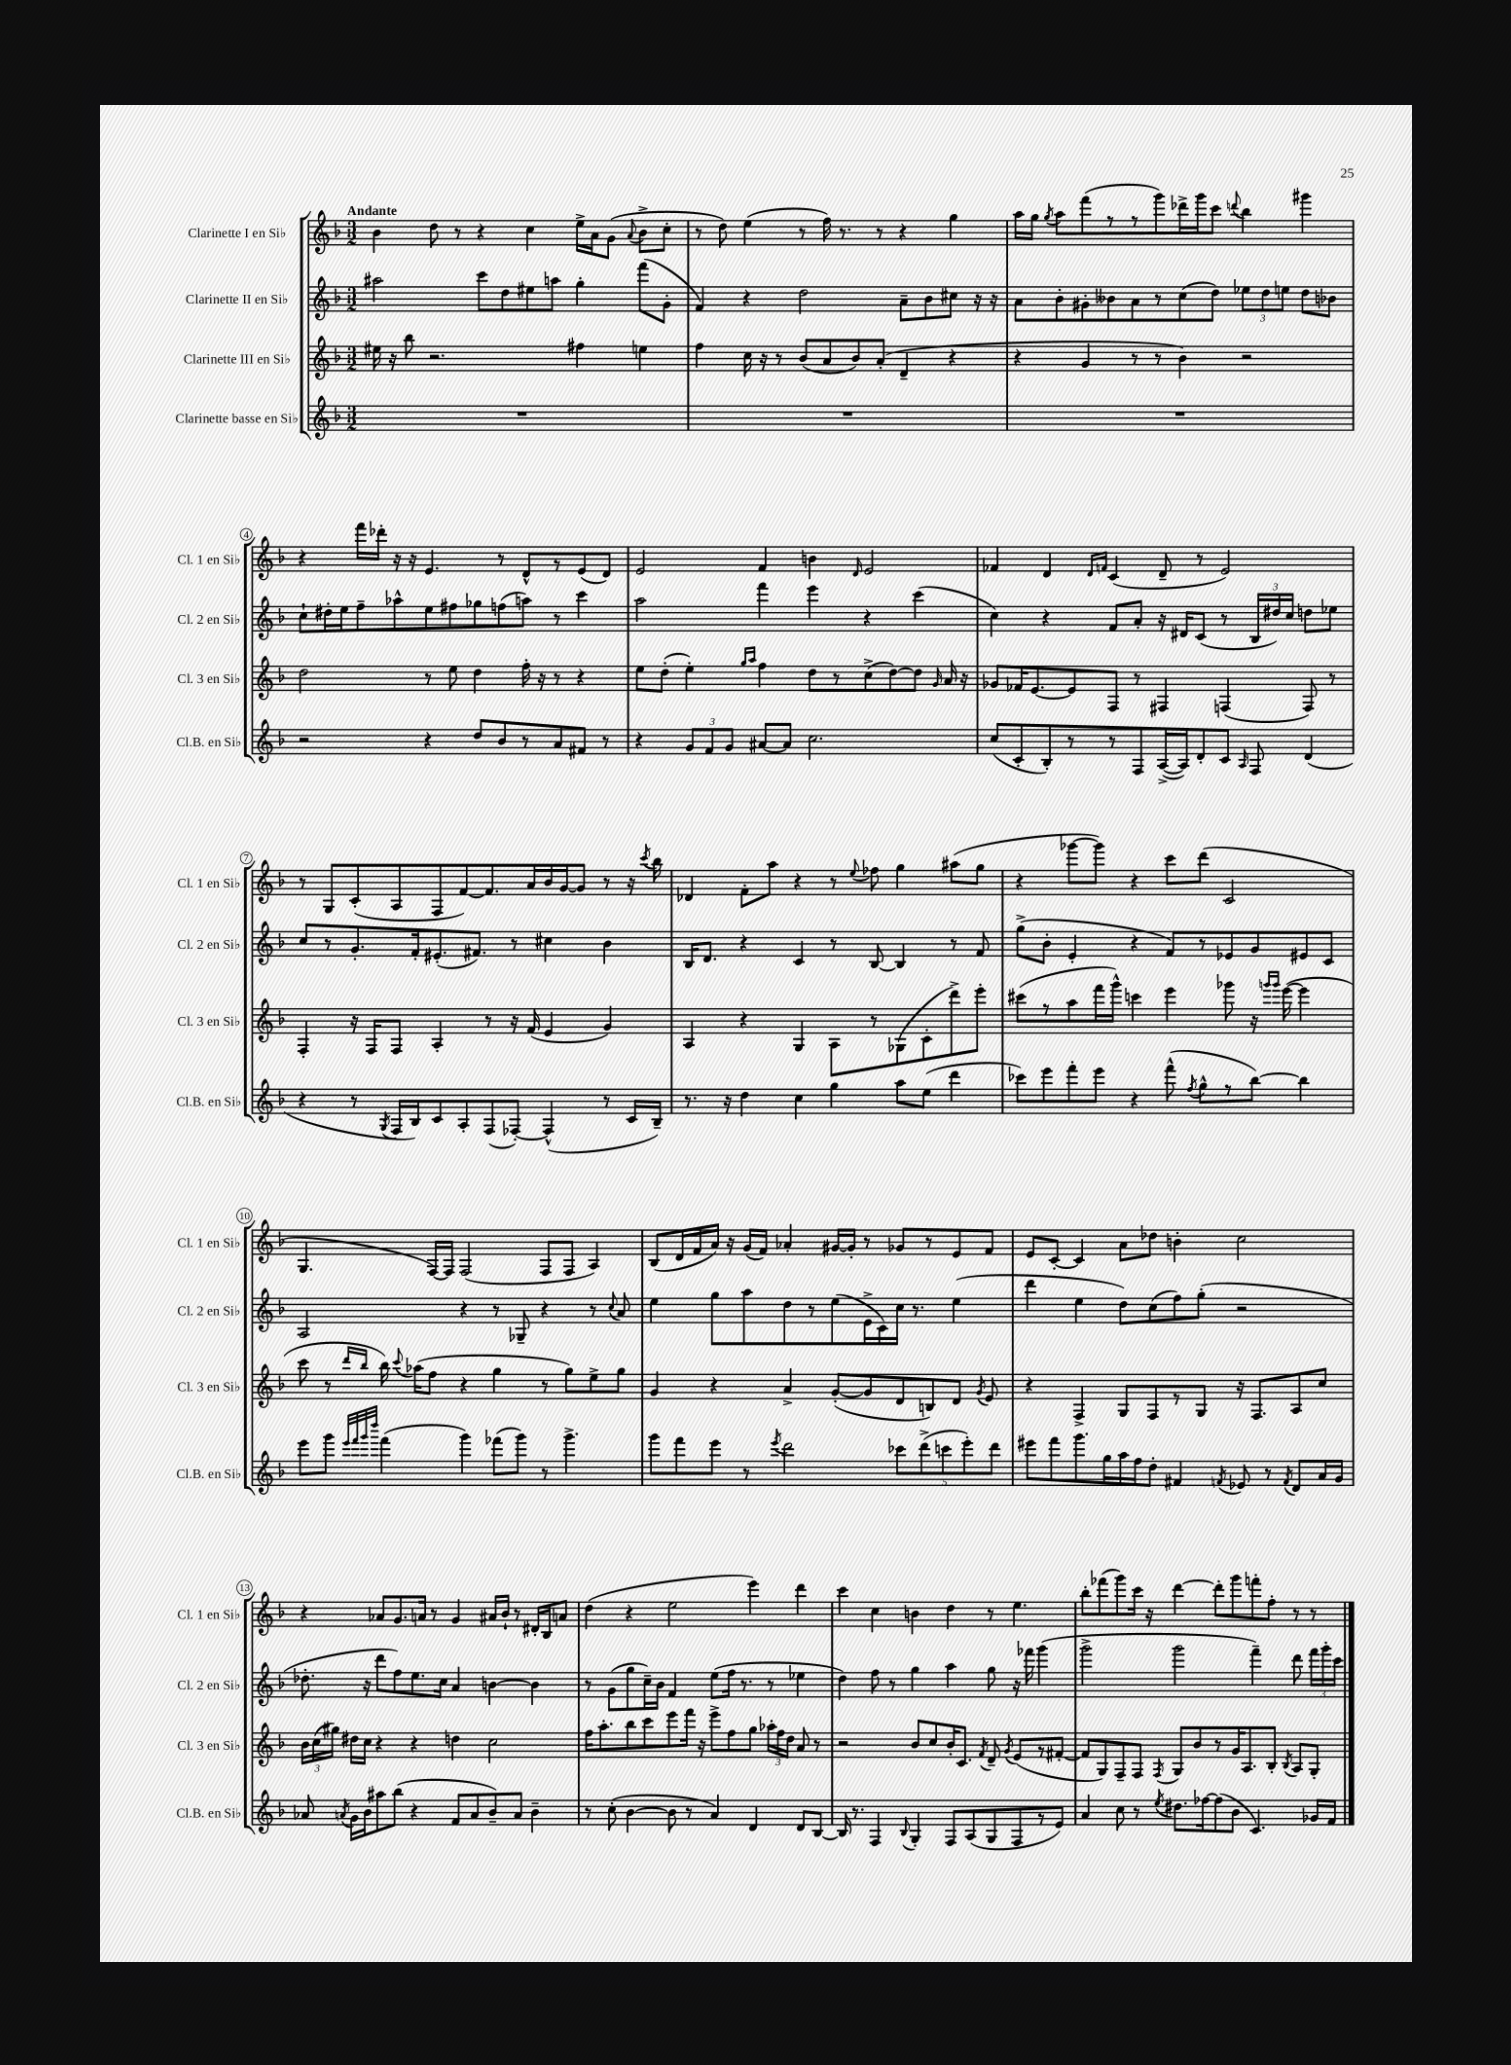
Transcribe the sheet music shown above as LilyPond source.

<<
\new StaffGroup <<
\new Staff = "s0" \with { instrumentName = "Clarinette I en Sib" shortInstrumentName = "Cl. 1 en Sib" } {
    \clef treble \key f \major \numericTimeSignature \time 3/2 \tempo "Andante"
    \autoBeamOff bes'4 d''8 r8 r4 c''4 e''16[-> a'16 g'8]( \appoggiatura { a'8 } bes'8[-> c''8]-. |
    r8 d''8) e''4( r8 f''16) r8. r8 r4 g''4 |
    a''16[ g''16] \acciaccatura { g''8 } a''8[ f'''8( r8 r8 g'''8) des'''16-> g'''16 c'''8] \appoggiatura { d'''8 } bes''4 gis'''4 |
    r4 f'''16[ des'''16]-. r16 r16 e'4. r8 d'8[-^ r8 e'8( d'8]) |
    e'2 f'4 b'4 \grace { d'16 } e'2 |
    fes'4 d'4 \grace { d'16[ f'16] } c'4( d'8-- r8 e'2) |
    r8 g8[ c'8-.( a8 f8 f'8~) f'8. a'16 bes'16 g'16~ g'8] r8 r16 \acciaccatura { c'''8 } bes''16 |
    des'4 f'8[-. a''8] r4 r8 \appoggiatura { e''8 } fes''8 g''4 ais''8[( g''8] |
    r4 ges'''8[~ ges'''8]) r4 c'''8[ d'''8]( c'2 |
    g4. f16[~) f16] f2( f8[ f8] a4) |
    bes8[( d'16 f'16 a'16]) r16 g'16[( f'16]) aes'4-. gis'16[~ gis'16]-. r8 ges'8[ r8 e'8 f'8] |
    e'8[ c'8]~-. c'4 a'8[ des''8] b'4-. c''2 |
    r4 aes'8[ g'8. a'16] r8 g'4 ais'16[ bes'16]-! r8 dis'16[-. bes16 a'8] |
    d''4( r4 e''2 e'''4) d'''4 |
    c'''4 c''4 b'4 d''4 r8 e''4. |
    bes''8[-. fes'''8( g'''8) c'''16] r16 d'''4~ d'''8[-. g'''8 f'''8-. f''8]-. r8 r8 \bar "|." |
}
\new Staff = "s1" \with { instrumentName = "Clarinette II en Sib" shortInstrumentName = "Cl. 2 en Sib" } {
    \clef treble \key f \major \numericTimeSignature \time 3/2
    \autoBeamOff ais''2 c'''8[ d''8 eis''8 a''8] g''4-. f'''8[( g'8]-. |
    f'4) r4 d''2 a'8[-- bes'8 cis''8] r16 r16 |
    a'8[ bes'8-. gis'8-. beses'8 a'8 r8 c''8( d''8]) \tuplet 3/2 { ees''8[ d''8 e''8] } d''8[ bes'8] |
    c''8[-! dis''16-. e''16 f''8-- aes''8-^ e''8 fis''8 ges''8 f''8( a''8]) r8 c'''4 |
    a''2 f'''4 e'''4 r4 c'''4( |
    c''4) r4 f'8[ a'8]-. r16 dis'16[ c'8]( r8 \tuplet 3/2 { bes16[ dis''16) c''16] } d''8[ ees''8] |
    c''8[ r8 g'8.-. f'16-. eis'8.-.( fis'8.]) r8 cis''4 bes'4 |
    bes16[ d'8.] r4 c'4 r8 bes8~ bes4 r8 f'8 |
    g''8[->( bes'8]-. e'4-. r4 f'8[) r8 ees'8 g'8 eis'8 c'8] |
    a2 r4 r8 ges8-- r4 r8 \appoggiatura { c''8 } a'8 |
    e''4 g''8[ a''8 d''8 r8 e''8( e'16-> c'16) c''16] r8. e''4( |
    d'''4 e''4 d''8[) c''8( f''8) g''8]-.( r2 |
    des''8.-. r16 d'''8[ f''8) e''8. c''16] a'4 b'4~ b'4 |
    r8 g'8[( g''8 c''16--) bes'16] f'4 e''8[( f''16] r8. r8 ees''4 |
    d''4) f''8 r8 g''4 a''4 g''8 r16 fes'''16 g'''4( |
    g'''2-> g'''2 f'''4--) d'''8 \tuplet 3/2 { f'''16[ g'''16-. c'''16] } \bar "|." |
}
\new Staff = "s2" \with { instrumentName = "Clarinette III en Sib" shortInstrumentName = "Cl. 3 en Sib" } {
    \clef treble \key f \major \numericTimeSignature \time 3/2
    \autoBeamOff eis''16 r16 bes''8 r2. fis''4 e''4 |
    f''4 c''16 r16 r8 bes'8[( a'8 bes'8) a'8]-.( d'4-- r4 |
    r4 g'4 r8 r8 bes'4) r2 |
    d''2 r8 e''8 d''4 f''16-. r16 r8 r4 |
    e''8[ d''8]-.( e''4-.) \grace { g''16[ a''16] } f''4 d''8[ r8 c''8->( d''8~) d''8] \grace { g'16 } a'16 r16 |
    ges'8[ fes'16 e'8.~ e'8 f8] r8 fis4 f4( f8) r8 |
    f4-. r16 f16[ f8] a4-. r8 r16 f'16( e'4 g'4) |
    a4 r4 g4 a8[ r8 ges8( c'8-. d'''8->) e'''8]-. |
    cis'''8[( r8 a''8 f'''16 g'''16]-^) c'''4 e'''4 ges'''8 r16 \grace { g'''16[ g'''16] } e'''16~( e'''4 |
    c'''8 r8 \grace { d'''16[ bes''16] } bes''16) \appoggiatura { c'''8 } aes''16[( f''8] r4 g''4 r8 g''8[) e''8-> g''8] |
    g'4 r4 a'4-> g'8[~-.( g'8 d'8 b8) d'8] \acciaccatura { g'8 } e'8 |
    r4 f4-> g8[ f8 r8 g8] r16 f8.[ a8 c''8] |
    \tuplet 3/2 { bes'16[ c''16( gis''16]) } dis''16[ c''16] r4 r4 d''4 c''2 |
    f''16[ a''8.-. bes''8 c'''8 e'''8 f'''16] r16 e'''8[-> f''8 g''8] \tuplet 3/2 { aes''16[-. f''16 d''16] } a'8 r8 |
    r2 bes'8[ c''8 bes'16-. c'8.] \acciaccatura { f'8 } d'8-- \acciaccatura { g'8 } e'8[( r8 fis'8]~-. |
    fis'8[ g8) f8-- f8] \acciaccatura { f8 } g8[ bes'8 r8 g'16 a8. bes8]-. \acciaccatura { bes8 } a8[ g8]-. \bar "|." |
}
\new Staff = "s3" \with { instrumentName = "Clarinette basse en Sib" shortInstrumentName = "Cl.B. en Sib" } {
    \clef treble \key f \major \numericTimeSignature \time 3/2
    \autoBeamOff R1. |
    R1. |
    R1. |
    r2 r4 d''8[ bes'8 r8 a'8 fis'8] r8 |
    r4 \tuplet 3/2 { g'8[ f'8 g'8] } ais'8[~ ais'8] c''2. |
    c''8[( c'8-. bes8-.) r8 r8 f8 a16~->( a16) d'8-. c'8] \grace { a16 } f8 d'4( |
    r4 r8 \acciaccatura { g8 } f16[ bes16) c'8 a8-. f8( fes8]~-.) fes4-^( r8 c'16[ bes16]--) |
    r8. r16 d''4 c''4 g''4 a''8[ e''8]( d'''4 |
    ces'''8[) e'''8 f'''8-. e'''8] r4 f'''8-^( \acciaccatura { f''8 } g''8[-^ r8 bes''8]~) bes''4 |
    e'''8[ g'''8] \grace { e'''32[ f'''32 g'''32 d''''32] } f'''4( g'''4) fes'''8[( g'''8]) r8 g'''4.-> |
    g'''8[ f'''8 e'''8] r8 \acciaccatura { e'''8 } d'''2 \tuplet 5/4 { ces'''8[ d'''8->( c'''8 e'''8-.) d'''8] } |
    eis'''8[ f'''8 g'''8. g''16 a''16 f''16 d''8]-. fis'4 \acciaccatura { f'8 } ees'8 r8 \acciaccatura { f'8 } d'8[ a'16 g'16] |
    aes'8 \acciaccatura { a'8 } g'16[ bes'16 ais''8 bes''8]( r4 f'8[ a'8 bes'8--) a'8] bes'4-- |
    r8 c''8-.( bes'4~ bes'8 r8 a'4) d'4 d'8[ bes8]~ |
    bes16 r8. f4 \appoggiatura { bes8 } g4-. f8[ a8( g8 f8 r8 e'8]) |
    a'4 c''8 r8 \acciaccatura { e''8 } dis''8.[ fes''16~ fes''8( bes'8] c'4.) ges'16[ f'16] \bar "|." |
}
>>
>>
\layout { \context { \Score \override BarNumber.stencil = #(make-stencil-circler 0.1 0.3 ly:text-interface::print) } }
